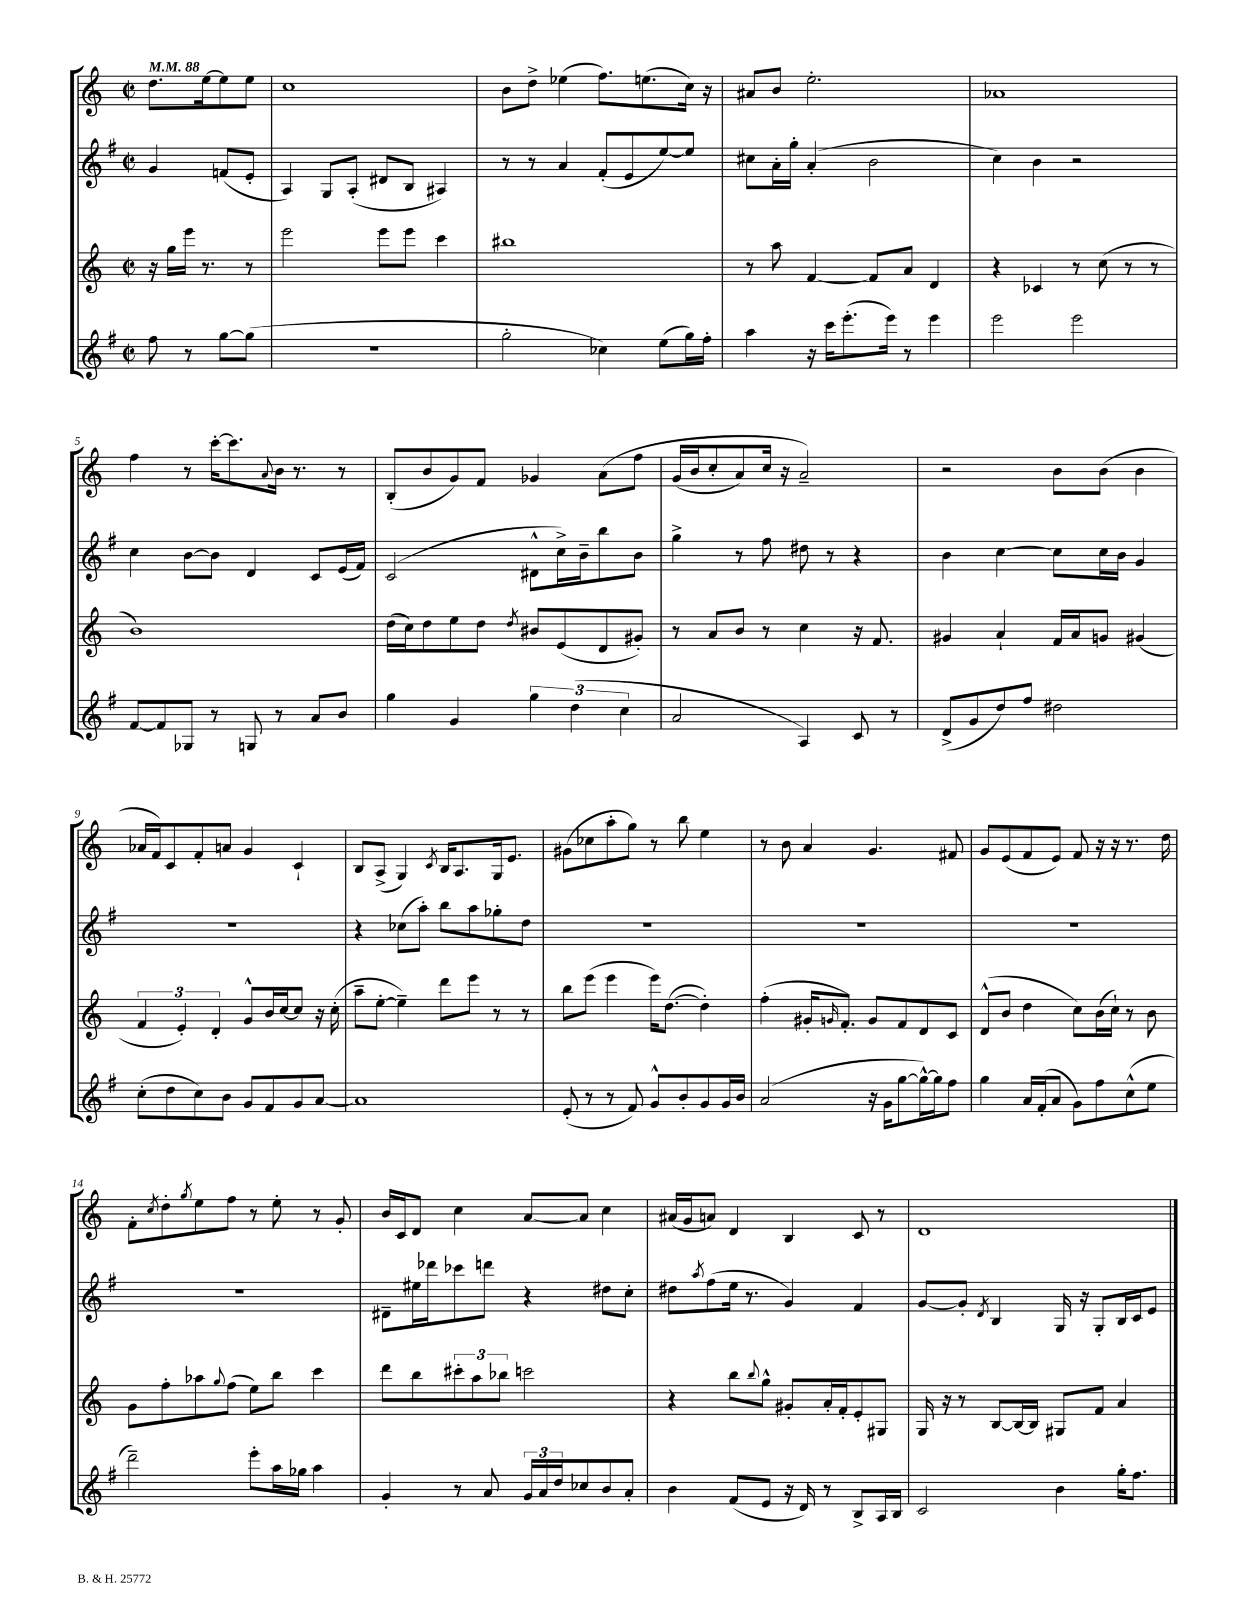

**kern	**kern	**kern	**kern
*staff4	*staff3	*staff2	*staff1
*clefG2	*clefG2	*clefG2	*clefG2
*k[f#]	*k[]	*k[f#]	*k[]
*M2/2	*M2/2	*M2/2	*M2/2
*met(c|)	*met(c|)	*met(c|)	*met(c|)
*MM88	*MM88	*MM88	*MM88
8ff#	16r	4g	8.dd
.	16gg	.	.
8r	16eee	.	.
.	8.r	.	[16ee
[8gg	.	(8f	8ee]
(8gg]	8r	8e'	8ee
=	=	=	=
1r	2eee	4A)	1cc
.	.	8G	.
.	.	(8A'	.
.	8eee	8d#	.
.	8eee	8B	.
.	4ccc	4A#)	.
=	=	=	=
2gg'	1bb#	8r	8b
.	.	8r	8dd^
.	.	4a	(4ee-
4cc-)	.	(8f#'	8.ff)
.	.	8e	.
.	.	.	(8.ee
(8ee	.	[8ee)	.
16gg)	.	8ee]	16cc)
16ff#'	.	.	16r
=	=	=	=
4aa	8r	8cc#	8a#
.	8aa	16a'	8b
.	.	16gg'	.
16r	[4f	(4a'	2.ee'
16ccc	.	.	.
(8.eee'	.	.	.
.	8f]	2b	.
16eee)	.	.	.
8r	8a	.	.
4eee	4d	.	.
=	=	=	=
2eee	4r	4cc)	1a-
.	4c-	4b	.
2eee	8r	2r	.
.	(8cc	.	.
.	8r	.	.
.	8r	.	.
=	=	=	=
[8f#	1b)	4cc	4ff
8f#]	.	.	.
8G-	.	[8b	8r
8r	.	8b]	[16ccc'
.	.	.	8.ccc]
8G	.	4d	.
.	.	.	8qqa
8r	.	.	16b
.	.	.	8.r
8a	.	8c	.
8b	.	(16e	8r
.	.	16f#)	.
=	=	=	=
4gg	(16dd	(2c	(8B'
.	16cc)	.	.
.	8dd	.	8b
4g	8ee	.	8g)
.	8dd	.	8f
.	8qdd	.	.
6gg	8b#	8d#^^	4g-
.	(8e	16cc^)	.
(6dd	.	.	.
.	.	16b~	.
.	8d	8bb	&(8a
6cc	.	.	.
.	8g#')	8b	8ff
=	=	=	=
2a	8r	4gg^	(16g
.	.	.	16b
.	8a	.	8cc'
.	8b	8r	8a)
.	8r	8ff#	16cc
.	.	.	16r
4A)	4cc	8dd#	2a~&)
.	.	8r	.
8c	16r	4r	.
.	8.f	.	.
8r	.	.	.
=	=	=	=
(8d^	4g#	4b	2r
8g	.	.	.
8dd)	4a`	[4cc	.
8ff#	.	.	.
2dd#	16f	8cc]	8b
.	16a	.	.
.	8g	16cc	(8b
.	.	16b	.
.	(4g#	4g	4b
=	=	=	=
(8cc'	6f	1r	16a-
.	.	.	16f)
8dd	.	.	8c
.	6e')	.	.
8cc)	.	.	8f'
.	6d'	.	.
8b	.	.	8a
8g	8g^^	.	4g
8f#	16b	.	.
.	[16cc	.	.
8g	8cc]	.	4c`
[8a	16r	.	.
.	(16cc'	.	.
=	=	=	=
1a]	8aa~	4r	8B
.	[8ee'	.	(8A^
.	4ee~])	(8cc-	4G)
.	.	8aa')	.
.	.	.	8qc
.	8ddd	8bb	16B
.	.	.	8.A
.	8eee	8aa	.
.	8r	8gg-'	16G
.	.	.	8.e
.	8r	8dd	.
=	=	=	=
(8e'	8bb	1r	(8g#
8r	(8eee	.	8cc-
8r	4eee	.	8aa'
8f#)	.	.	8gg)
8g^^	16eee)	.	8r
.	([8.dd	.	.
8b'	.	.	8bb
8g	4dd'])	.	4ee
16g	.	.	.
16b	.	.	.
=	=	=	=
(2a	(4ff'	1r	8r
.	.	.	8b
.	16g#'	.	4a
.	16qqg	.	.
.	8.f')	.	.
16r	8g	.	4.g
16g	.	.	.
[8gg	8f	.	.
16gg^^_)	8d	.	.
16gg]	.	.	.
8ff#	8c	.	8f#
=	=	=	=
4gg	(8d^^	1r	8g
.	8b	.	(8e
16a	4dd	.	8f
(16f#'	.	.	.
8a	.	.	8e)
8g)	8cc)	.	8f
8ff#	(16b	.	16r
.	16cc`)	.	16r
(8cc^^	8r	.	8.r
8ee	8b	.	.
.	.	.	16dd
=	=	=	=
2ddd~)	8g	1r	8f'
.	.	.	8qcc
.	8ff'	.	8dd'
.	.	.	8qgg
.	8aa-	.	8ee
.	8qqgg	.	.
.	(8ff	.	8ff
8eee'	8ee)	.	8r
16aa	8bb	.	8ee'
16gg-	.	.	.
4aa	4ccc	.	8r
.	.	.	8g'
=	=	=	=
4g'	8ddd	8d#~	16b
.	.	.	16c
.	8bb	16ee#	8d
.	.	16ddd-	.
8r	12ccc#'	8ccc-	4cc
.	12aa	.	.
8a	.	8ddd	.
.	12bb-	.	.
24g	2ccc	4r	[8a
24a	.	.	.
24dd	.	.	.
8cc-	.	.	8a]
8b	.	8dd#	4cc
8a'	.	8cc'	.
=	=	=	=
4b	4r	8dd#	(16a#
.	.	.	16g
.	.	8qaa	.
.	.	(8ff#	8a)
(8f#	8bb	16ee	4d
.	.	8.r	.
.	8qqbb	.	.
8e	8gg^^	.	.
16r	8g#'	4g)	4B
16d)	.	.	.
8r	16a'	.	.
.	16f'	.	.
8B^	8e'	4f#	8c
16A	8G#	.	8r
16B	.	.	.
=	=	=	=
2c	16G	[8g	1d
.	16r	.	.
.	8r	8g']	.
.	.	8qd	.
.	[8B	4B	.
.	16B_	.	.
.	16B]	.	.
4b	8G#	16G	.
.	.	16r	.
.	8f	8G'	.
16gg'	4a	16B	.
8.ff#	.	16c	.
.	.	8e	.
==	==	==	==
*-	*-	*-	*-
